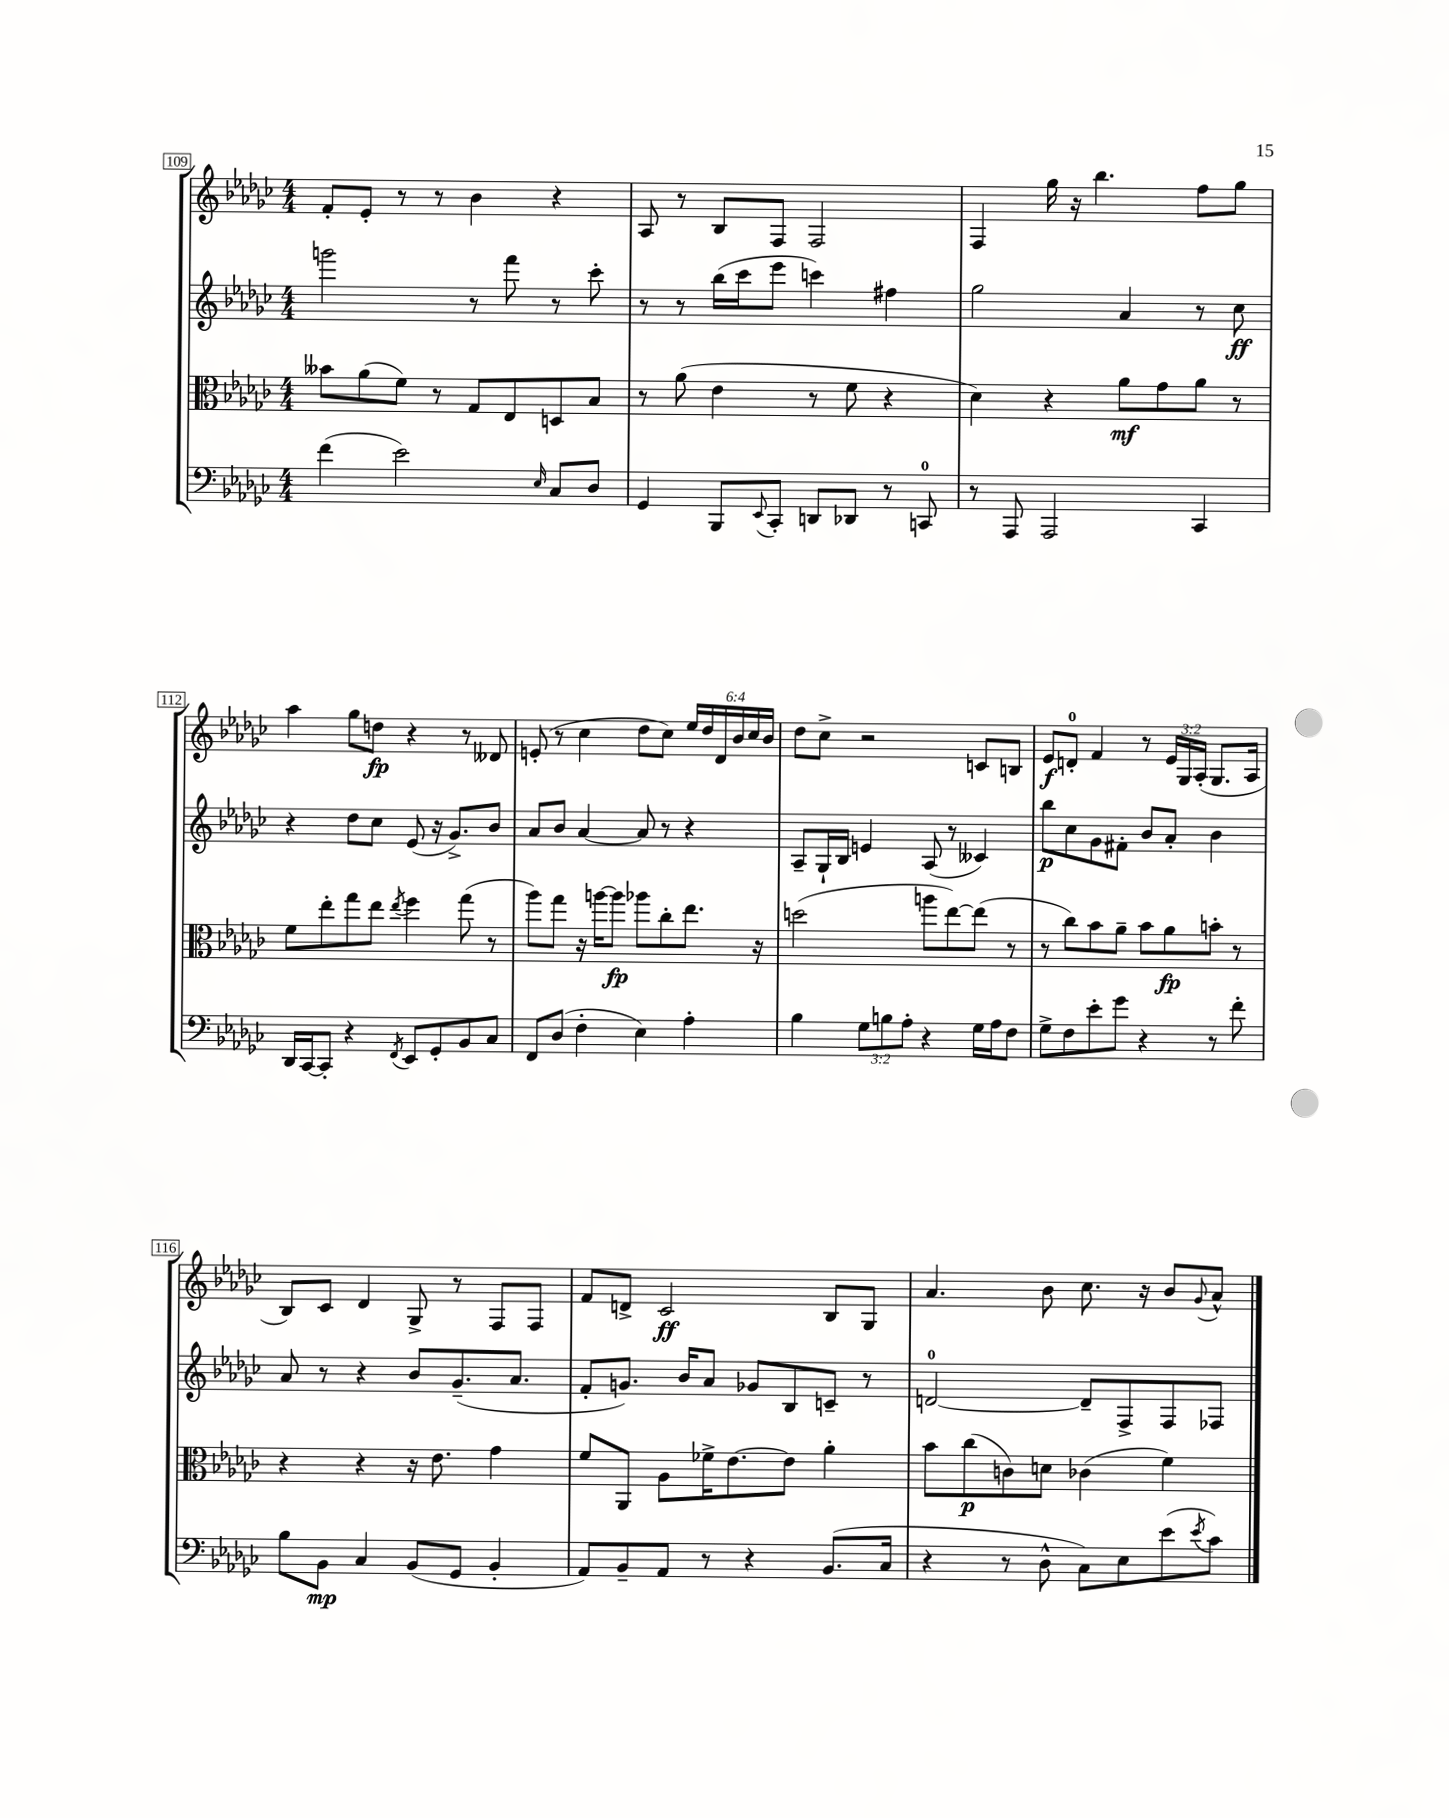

**kern	**dynam	**kern	**dynam	**kern	**dynam	**kern	**dynam
*part4	*part4	*part3	*part3	*part2	*part2	*part1	*part1
*staff4	*staff4	*staff3	*staff3	*staff2	*staff2	*staff1	*staff1
*clefF4	*	*clefC3	*	*clefG2	*	*clefG2	*
*k[b-e-a-d-g-c-]	*	*k[b-e-a-d-g-c-]	*	*k[b-e-a-d-g-c-]	*	*k[b-e-a-d-g-c-]	*
*M4/4	*	*M4/4	*	*M4/4	*	*M4/4	*
=109	=109	=109	=109	=109	=109	=109	=109
(4f\	.	8b--X\L	.	2gggn\	.	8f'/L	.
.	.	(8a-\	.	.	.	8e-'/J	.
2e-\)	.	8f\J)	.	.	.	8r	.
.	.	8r	.	.	.	8r	.
.	.	8G-/L	.	8r	.	4b-\	.
.	.	8E-/	.	8fff\	.	.	.
16qqE-/	.	.	.	.	.	.	.
8C-/L	.	8Dn/	.	8r	.	4r	.
8D-/J	.	8B-/J	.	8ccc-'\	.	.	.
=110	=110	=110	=110	=110	=110	=110	=110
4GG-/	.	8r	.	8r	.	8A-/	.
.	.	(8a-\	.	8r	.	8r	.
8BBB-/L	.	4e-\	.	(16bb-\LL	.	8B-/L	.
.	.	.	.	16ccc-\J	.	.	.
8qqEE-/	.	.	.	.	.	.	.
8CC-'/J	.	.	.	8eee-\J	.	8F/J	.
8DDn/L	.	8r	.	4cccn\)	.	2F/	.
8DD-X/J	.	8f\	.	.	.	.	.
8r	.	4r	.	4ff#X\	.	.	.
8CCn/	.	.	.	.	.	.	.
=111	=111	=111	=111	=111	=111	=111	=111
8r	.	4d-\)	.	2gg-\	.	4F/	.
8AAA-/	.	.	.	.	.	.	.
2AAA-/	.	4r	.	.	.	16gg-\	.
.	.	.	.	.	.	16r	.
.	.	.	.	.	.	4.bb-\	.
.	.	8a-\L	mf	4a-/	.	.	.
.	.	8g-\	.	.	.	.	.
4CC-/	.	8a-\J	.	8r	.	8ff\L	.
.	.	8r	.	8cc-\	ff	8gg-\J	.
!!LO:LB:g=z
=112	=112	=112	=112	=112	=112	=112	=112
16DD-/LL	.	8f\L	.	4r	.	4aa-\	.
[16CC-/J	.	.	.	.	.	.	.
8CC-'/J]	.	8ee-'\	.	.	.	.	.
4r	.	8gg-\	.	8dd-\L	.	8gg-\L	.
.	.	8ee-\J	.	8cc-\J	.	8ddn\J	fp
8qFF/	.	8qee-/	.	.	.	.	.
8EE-/L	.	4ff\	.	(8e-/	.	4r	.
8GG-'/	.	.	.	16r	.	.	.
.	.	.	.	8.g-^/L)	.	.	.
8BB-/	.	(8gg-\	.	.	.	8r	.
8C-/J	.	8r	.	8b-/J	.	8d--X/	.
=113	=113	=113	=113	=113	=113	=113	=113
8FF/L	.	8aa-\L)	.	8a-/L	.	(8en'/	.
(8D-/J	.	8gg-\J	.	8b-/J	.	8r	.
4F'\	.	16r	.	[4a-/	.	4cc-\	.
.	.	[16aan\KL	.	.	.	.	.
.	.	8aa\J]	fp	.	.	.	.
4E-\)	.	8aa-X\L	.	8a-/]	.	8dd-\L	.
.	.	8cc-'\	.	8r	.	8cc-\J)	.
4A-'\	.	8.ee-\J	.	4r	.	24ee-/LL	.
.	.	.	.	.	.	24dd-/	.
.	.	.	.	.	.	24d-/	.
.	.	.	.	.	.	24b-/	.
.	.	.	.	.	.	24cc-/	.
.	.	16r	.	.	.	.	.
.	.	.	.	.	.	24b-/JJ	.
=114	=114	=114	=114	=114	=114	=114	=114
4B-\	.	(2ddn\	.	8A-~/L	.	8dd-\L	.
.	.	.	.	16G-`/L	.	8cc-^\J	.
.	.	.	.	16B-/JJ	.	.	.
12G-\L	.	.	.	4en/	.	2r	.
12Bn\	.	.	.	.	.	.	.
12A-'\J	.	.	.	.	.	.	.
4r	.	8aan\L	.	(8A-/	.	.	.
.	.	[8ee-\)	.	8r	.	.	.
16G-\LL	.	(8ee-\J]	.	4c--X/)	.	8cn/L	.
16A-\J	.	.	.	.	.	.	.
8F\J	.	8r	.	.	.	8Bn/J	.
=115	=115	=115	=115	=115	=115	=115	=115
8G-^\L	.	8r	.	8bb-\L	p	8e-/L	f
8F\	.	8cc-\L)	.	8cc-\	.	8dn'/J	.
8e-'\	.	8b-\	.	8g-\	.	4f/	.
8g-\J	.	8a-~\J	.	8f#X'\J	.	.	.
4r	.	8b-\L	.	8b-/L	.	8r	.
.	.	8a-\	fp	8a-'/J	.	24e-/LL	.
.	.	.	.	.	.	24G-/	.
.	.	.	.	.	.	(24A-'/JJ	.
8r	.	8bn'\J	.	4b-\	.	8.G-/L	.
8f'\	.	8r	.	.	.	.	.
.	.	.	.	.	.	16A-/Jk	.
!!LO:LB:g=z
=116	=116	=116	=116	=116	=116	=116	=116
8B-\L	.	4r	.	8a-/	.	8B-/L)	.
8BB-\J	mp	.	.	8r	.	8c-/J	.
4C-/	.	4r	.	4r	.	4d-/	.
(8BB-/L	.	16r	.	8b-/L	.	8G-^/	.
.	.	8.e-\	.	.	.	.	.
8GG-/J	.	.	.	(8.g-~/	.	8r	.
4BB-'/	.	4g-\	.	.	.	8F/L	.
.	.	.	.	8.a-/J	.	.	.
.	.	.	.	.	.	8F/J	.
=117	=117	=117	=117	=117	=117	=117	=117
8AA-/L)	.	8f/L	.	8f'/L	.	8f/L	.
8BB-~/	.	8AA-/J	.	8.gn/J)	.	8dn^/J	.
8AA-/J	.	8A-\L	.	.	.	2c-/	ff
.	.	.	.	16b-/KL	.	.	.
8r	.	16f-X^\K	.	8a-/J	.	.	.
.	.	[8.e-\	.	.	.	.	.
4r	.	.	.	8g-X/L	.	.	.
.	.	8e-\J]	.	8B-/	.	.	.
(8.BB-/L	.	4a-'\	.	8cn~/J	.	8B-/L	.
.	.	.	.	8r	.	8G-/J	.
16C-/Jk	.	.	.	.	.	.	.
=118	=118	=118	=118	=118	=118	=118	=118
4r	.	8b-\L	.	[2dn/	.	4.a-/	.
.	.	(8cc-\	p	.	.	.	.
8r	.	8cn\)	.	.	.	.	.
8D-^^\	.	8dn\J	.	.	.	8b-\	.
8C-\L)	.	(4c-X\	.	8d~/L]	.	8.cc-\	.
8E-\	.	.	.	8F^/	.	.	.
.	.	.	.	.	.	16r	.
(8e-\	.	4f\)	.	8F/	.	8b-/L	.
8qe-/	.	.	.	.	.	8qqg-/	.
8c-\J)	.	.	.	8F-X/J	.	8a-^^/J	.
==	==	==	==	==	==	==	==
*-	*-	*-	*-	*-	*-	*-	*-
